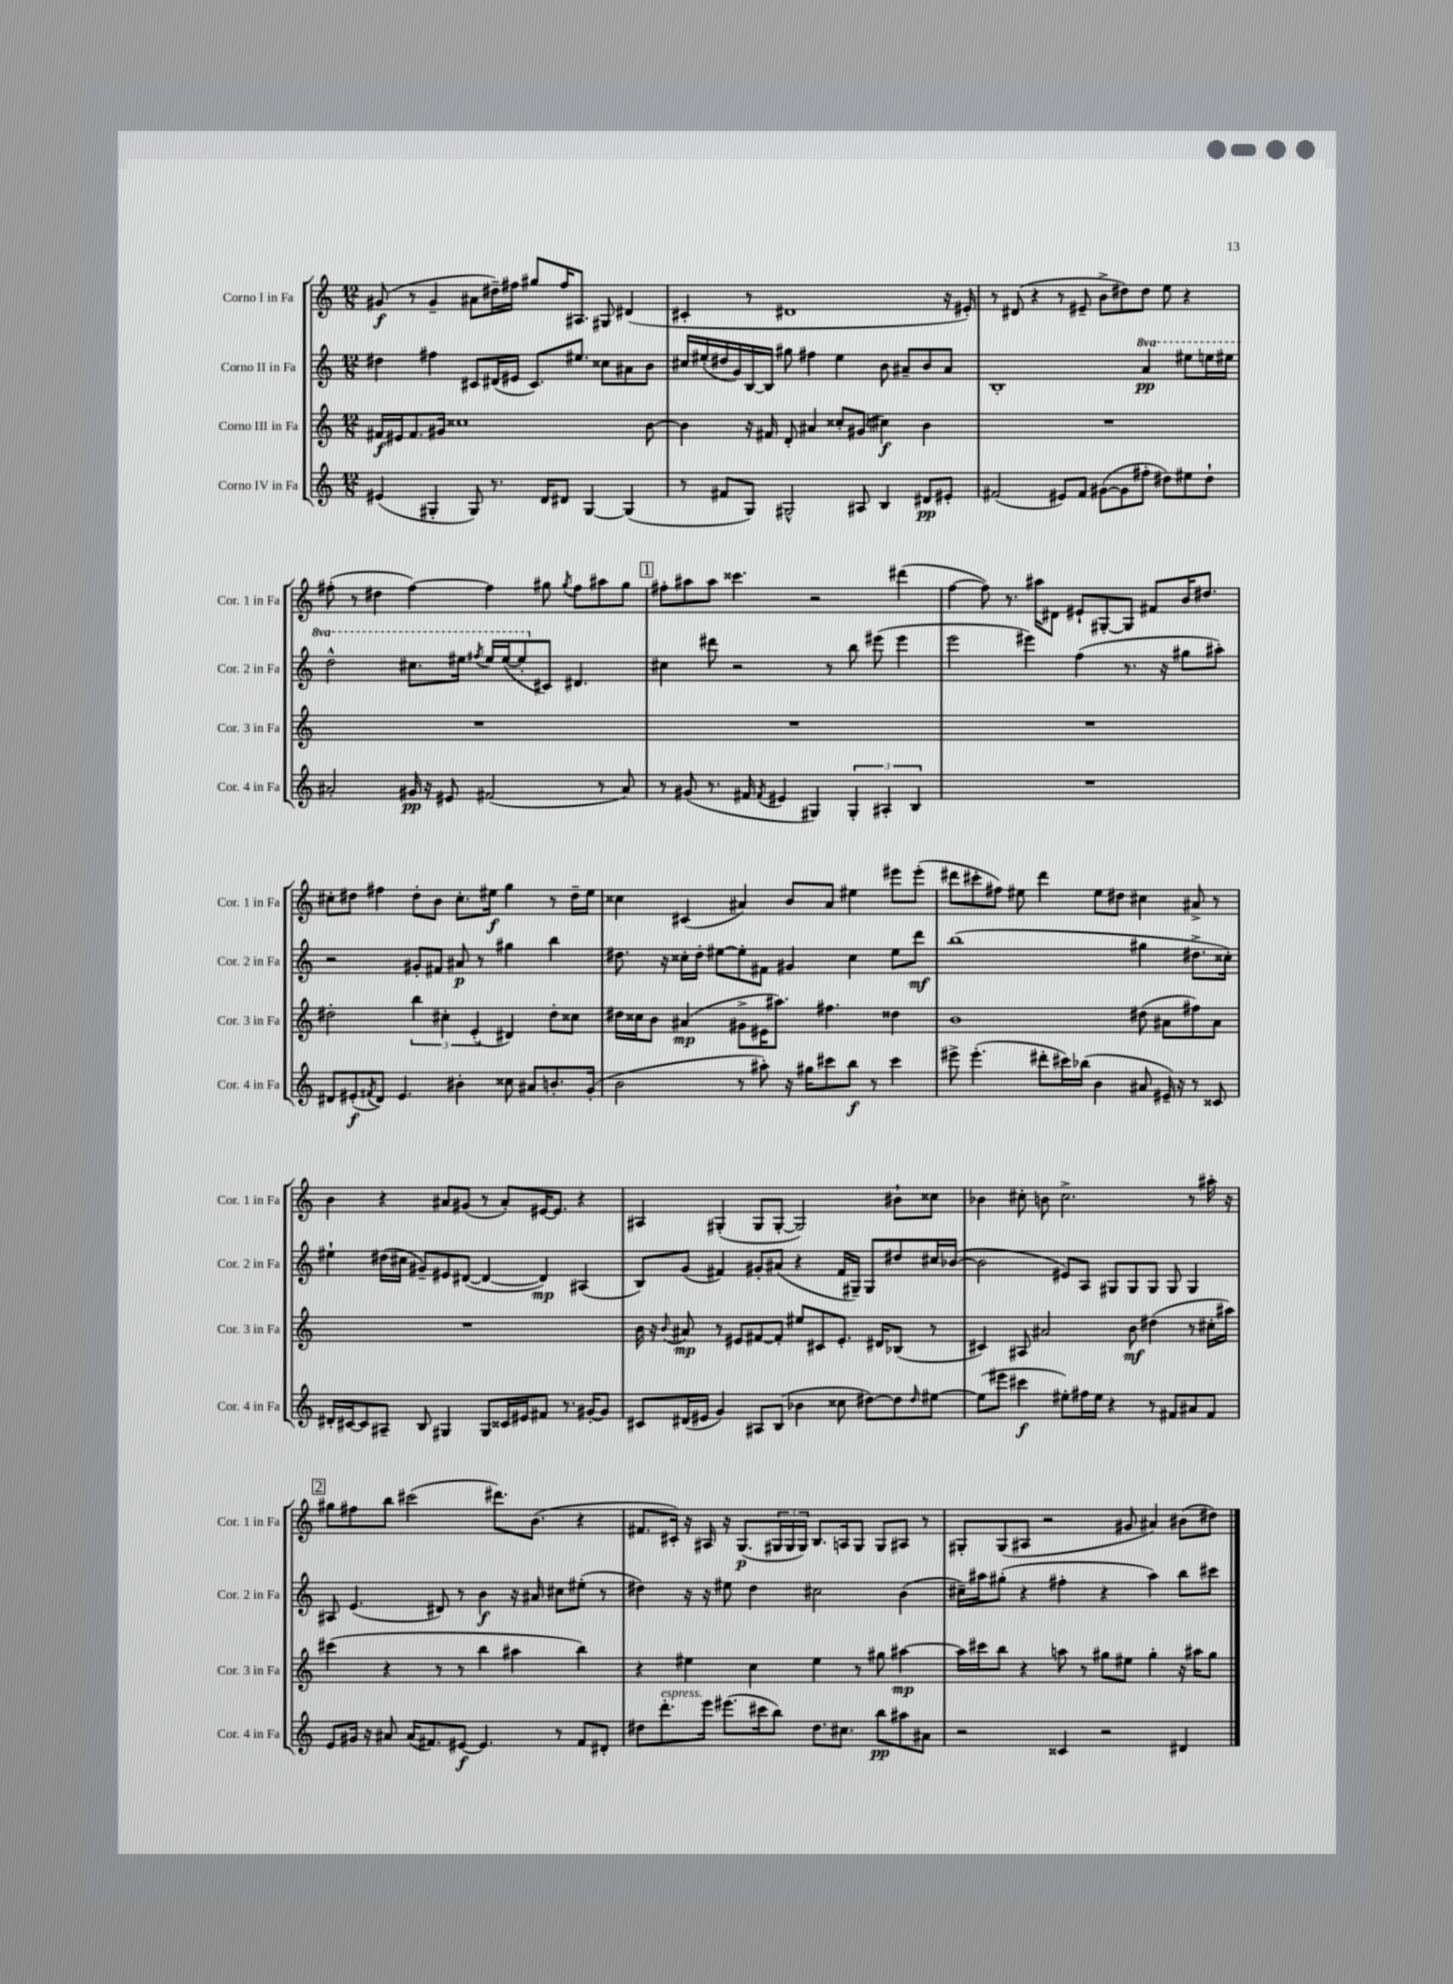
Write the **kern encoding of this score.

**kern	**kern	**kern	**kern
*staff4	*staff3	*staff2	*staff1
*clefG2	*clefG2	*clefG2	*clefG2
*k[]	*k[]	*k[]	*k[]
*M12/8	*M12/8	*M12/8	*M12/8
(4e#	16f#	4dd#	(8g#
.	16e#	.	.
.	8.f#	.	8r
4G#'	.	4ff#	4g#~
.	16g#	.	.
.	1cc##	.	.
8G#)	.	8c#	8a#
8.r	.	(16d#	16dd#~)
.	.	16e#	16ff#
.	.	8.c#)	8gg#
16d	.	.	.
8d#	.	.	16ff#
.	.	8.ee#	8.A#
[4G#	.	.	.
.	.	8cc##	8G#
(4G#]	.	8a#	(4d#
.	[8b	8b	.
=	=	=	=
8r	4b]	16cc#	4c#'
.	.	(16ee#'	.
8f#	.	16dd#	.
.	.	16g)	.
8G)	16r	[16B	8r
.	16f#	16B]	.
2G#^^	8d'	8gg#	1d#
.	4a#	4ff#	.
.	8cc##'	4ee#	.
8A#	(8g#	.	.
4B	4cc#)	8b	.
.	.	8a#~	.
8d#	4b	8b	.
8e#'	.	8a#	16r
.	.	.	16e#')
=	=	=	=
(2f#	1.r	1B'	8r
.	.	.	(8d#
.	.	.	4r
8e#)	.	.	8r
8f#	.	.	8e#~
([8g#	.	.	8b^
8g#]	.	.	8dd#)
8ff#'	.	4aa	8dd#
8dd#)	.	.	8ee
8ee#	.	8eee#	4r
8dd#`	.	16eee	.
.	.	16eee#	.
=	=	=	=
2a#'	1.r	2ddd^^	(8ff#'
.	.	.	8r
.	.	.	4dd#
16g#	.	8.ccc#	[4ff#)
16r	.	.	.
8e#	.	.	.
.	.	16eee#	.
.	.	8qfff#	.
(2f#	.	16eee#	4ff#]
.	.	([16eee#	.
.	.	8eee#']	.
.	.	8c#)	8gg#
.	.	.	8qgg#
.	.	4.d#	8ff#
8r	.	.	8aa#
8a#)	.	.	8gg#
=	=	=	=
8r	1.r	4cc#	8ff#'
(8g#	.	.	8aa#
8.r	.	8ddd#	8aa#
.	.	2r	4.ccc##
16f#	.	.	.
8qf#	.	.	.
4e#	.	.	.
4G#)	.	.	2r
.	.	8r	.
6G#'	.	8bb	.
.	.	(8eee#	.
6A#'	.	.	.
.	.	4eee#	(4ddd#
6B	.	.	.
=	=	=	=
1.r	1.r	2eee	[4ff
.	.	.	8ff])
.	.	.	8.r
.	.	4eee#)	.
.	.	.	16aa#
.	.	.	8d#
.	.	(4ff	8e#`
.	.	.	[8G#'
.	.	8.r	8G#]
.	.	.	8f#
.	.	16r	.
.	.	8gg#	16b
.	.	.	8.dd#
.	.	8aa#')	.
=	=	=	=
8d#	2dd#'	2r	8cc#'
(8e#'	.	.	8dd#
8qf#	.	.	.
8d#)	.	.	4ff#
4.e#	.	.	.
.	6bb	8g#'	8dd#'
.	.	8f#	8b
.	6cc#'	.	.
4b#'	.	8a#	8.cc#'
.	(6e'	.	.
.	.	8r	.
.	.	.	16ee#
8cc##	4d#)	4gg#	4gg
8a#	.	.	.
8.b'	8dd#'	4bb	8r
.	8cc##	.	16dd#~
(16g'	.	.	16ee#
=	=	=	=
2b	16dd#	8.dd#	4cc##
.	16cc##	.	.
.	8b	.	.
.	.	16r	.
.	(4a#	16cc##'	(4c#
.	.	16dd#'	.
.	.	[8ee#	.
8r	8g#^	8ee#']	4a#)
8aa#')	16e#	8f#	.
.	8.aa#)	.	.
16r	.	4g#	8b
16gg#	.	.	.
8ccc#	4.ff#	.	8a#
8bb	.	4cc##	4ee#
8r	.	.	.
4ccc#	4dd##	8ee#	8eee#
.	.	8ddd	(8eee#'
=	=	=	=
8eee#^	1b	(1bb	8ddd#
(4.eee#'	.	.	8ccc#'
.	.	.	8ff#)
.	.	.	8ee#
8ddd#'	.	.	4ddd#
16ccc#)	.	.	.
(16bb-	.	.	.
4b	.	.	8ee#
.	.	.	8dd#
8a#	(8dd#	4gg#	4cc#
16e#~)	8a#	.	.
16r	.	.	.
8r	8ff#)	8.dd#^	8a#^
8c##	8a#	.	8r
.	.	16cc##')	.
=	=	=	=
16d#'	1.r	4ee#`	4b
[16c#	.	.	.
8c#]	.	.	.
8A#~	.	(16dd#	4r
.	.	16cc#	.
8B	.	8g#~)	.
4G#	.	8e#	8a#
.	.	([8d#	(8g#
8G#	.	4d#_	8r
16c##	.	.	8a#')
16e#	.	.	.
8f#	.	4d#])	[16e#
.	.	.	8.e#]
8.r	.	.	.
.	.	(4A#	4r
[16g#'	.	.	.
8g#]	.	.	.
=	=	=	=
8c#	16b	8B)	4A#
.	16r	.	.
.	8qqb	.	.
(16d#	8a#	(8g	.
16e#	.	.	.
4g)	8r	4f#)	(4G#'
.	8e#	.	.
8A#	[8f#	8g#'	8G#
(8B	8f#']	(8a#	[8G#'
4b-	8ee#	4r	2G#])
.	8c#	.	.
8cc##	8.e#'	16f#	.
.	.	16G#~)	.
[8dd#)	.	8G#	.
.	16d#	.	.
8dd#]	(8B-	8dd#	8b#`
16qqdd#	.	.	.
[8ee#	8r	16cc#	8cc##
.	.	([16b-	.
=	=	=	=
(8ee#]	4c#)	2b-]	4b-
8eee#	.	.	.
4ccc#	8A#	.	8cc#'
.	2a#	.	8b
8ee#')	.	8e#)	2.cc#^
16ff#	.	8A	.
16ee#	.	.	.
4r	.	8G#	.
.	8b	8G#	.
8r	(4dd#	8G#	.
8f#	.	8G#	.
8a#	8r	4G#	8r
8f#	16cc#'	.	16aa#'
.	16aa#)	.	16r
=	=	=	=
8e	(4ccc#	8A#	8gg#
16g#	.	(4.e	8ff#
16r	.	.	.
8a#	4r	.	8bb
(16a#	.	.	(2ccc#
8.f#)	.	.	.
.	8r	8d#)	.
[8e#	8r	8r	.
4.e#]	4bb	4b	.
.	.	.	8.ddd#)
.	4aa#	16r	.
.	.	16a#	(8.b
8r	.	8cc#	.
8f#	4bb)	(8ee#'	4r
8d#'	.	8r	.
=	=	=	=
8dd#	4r	4dd#)	8.f#
8.ddd'	.	.	.
.	.	.	16c#')
.	4ee#	16r	16r
16eee	.	16r	16A#
(8.eee#	.	8ee#	16r
.	.	.	(8.G
.	4cc	4dd#	.
16ccc#	.	.	.
8bb)	.	.	24G#
.	.	.	24G#
.	.	.	24G#)
8.dd#	4ee#	2cc#	8.B
8.cc#	.	.	16A
.	8r	.	8G#
8bb	8gg#	.	8G#
8aa#	[4aa#	(4b	8A#
8a#	.	.	8r
=	=	=	=
2r	16aa#]	16cc#~)	8G#'
.	16ccc#	16aa#	.
.	8bb	(8gg#'	(8G#
.	4r	4r	8A#
.	.	.	2r
4c##	8aa	4ff#'	.
.	8r	.	.
2r	8gg#	4r	.
.	8ee#	.	8g#
.	4gg#'	4aa#)	4a#)
4d#	16r	8bb	(8b#
.	16aa#	.	.
.	8gg#	8ccc#	8dd#)
==	==	==	==
*-	*-	*-	*-
